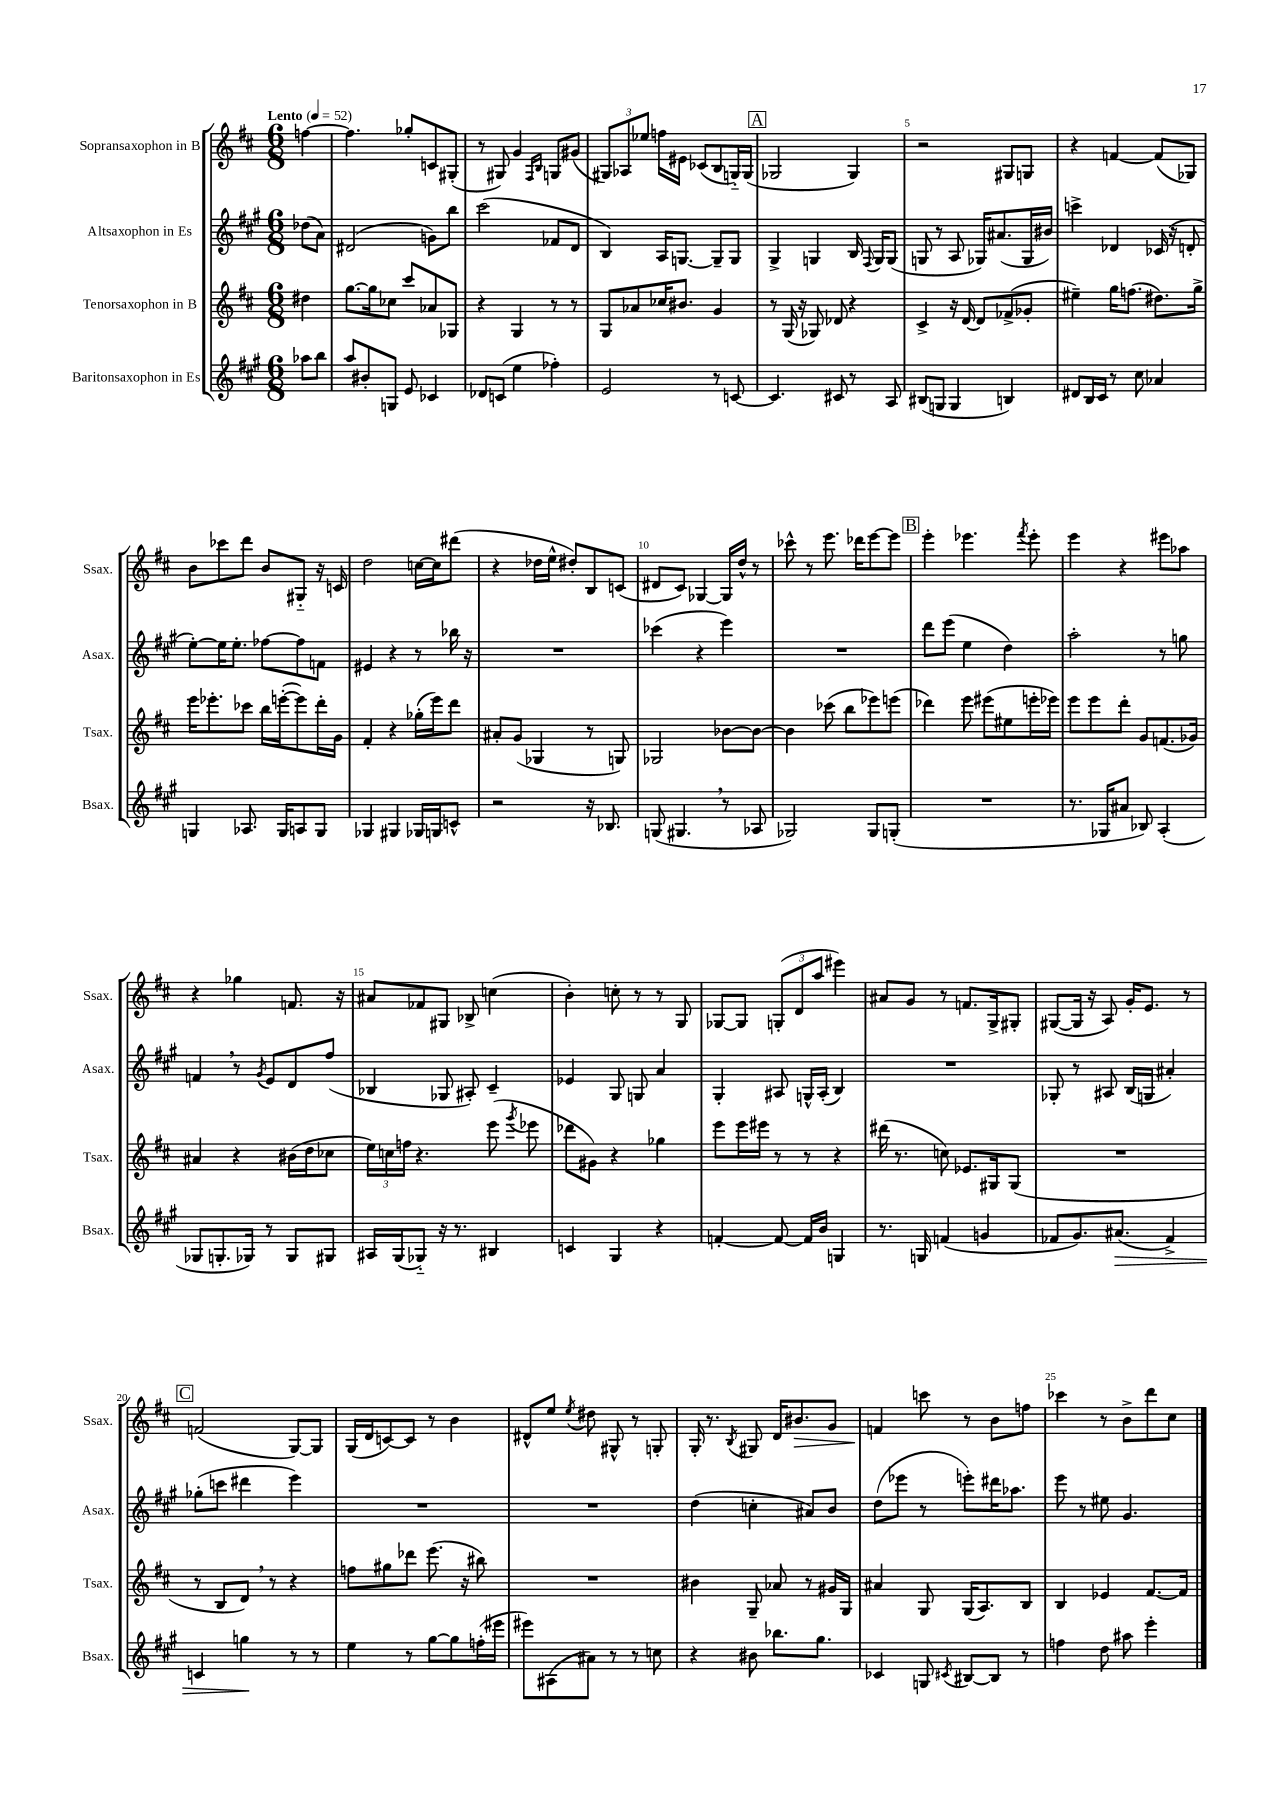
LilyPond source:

<<
\new StaffGroup <<
\new Staff = "s0" \with { instrumentName = "Sopransaxophon in B" shortInstrumentName = "Ssax." } {
    \clef treble \key d \major \numericTimeSignature \time 6/8 \partial 4 \tempo "Lento" 4 = 52
    \autoBeamOff f''4~ |
    f''4. ges''8[-. c'8 gis8]-.( |
    r8 gis8) g'4 \grace { fis16[ b16] } g8[ gis'8]( |
    \tuplet 3/2 { gis8[) aes8 ees''8] } f''16[ eis'16] ces'8[( b8 g16-_) g16]( |
    \mark \markup { \box "A" } ges2 ges4) |
    r2 gis8[ g8] |
    r4 f'4~ f'8[( ges8]) |
    b'8[ ces'''8 d'''8] b'8[ gis8]-_ r16 c'16 |
    d''2 c''16[~ c''16 dis'''8]( |
    r4 des''16[ e''16]-^ dis''8[-.) b8 c'8]( |
    dis'8[ cis'8]) ges4~ ges16[ d''16]-^ r8 |
    ces'''8-^ r8 e'''8. des'''16[ e'''8~ e'''8] |
    \mark \markup { \box "B" } e'''4-. ees'''4. \acciaccatura { fis'''8 } ees'''8-. |
    e'''4 r4 eis'''8[ aes''8] |
    r4 ges''4 f'8. r16 |
    ais'8[ fes'8 gis8] bes8-> c''4( |
    b'4-.) c''8-. r8 r8 g8 |
    ges8[~ ges8] \tuplet 3/2 { g8[-.( d'8 a''8] } eis'''4) |
    ais'8[ g'8] r8 f'8.[ g16-> gis8]-. |
    gis8[~( gis16] r16 a8) g'16[-. e'8.] r8 |
    \mark \markup { \box "C" } f'2( g8[~) g8] |
    g16[( d'16 c'8~) c'8] r8 b'4 |
    dis'8[-^ e''8] \acciaccatura { e''8 } dis''8 gis8-^ r8 g8-. |
    g16-. r8. \acciaccatura { b8 } gis8 d'16[ bis'8.\> g'8] |
    f'4\! c'''8 r8 b'8[ f''8] |
    ces'''4 r8 b'8[-> d'''8 cis''8] \bar "|." |
}
\new Staff = "s1" \with { instrumentName = "Altsaxophon in Es" shortInstrumentName = "Asax." } {
    \clef treble \key a \major \numericTimeSignature \time 6/8 \partial 4
    \autoBeamOff des''8[( a'8]) |
    dis'2( g'8[) b''8] |
    cis'''2( fes'8[ d'8] |
    b4) a16[ g8.]~ g8[-- g8] |
    \mark \markup { \box "A" } gis4-> g4 b16 \appoggiatura { fis8 } g16[ g8]( |
    g8 r8 a8 ges16[) ais'8.( ges16 bis'16]) |
    c'''4-> des'4 ces'16( r16 d'8-. |
    e''8[~-.) e''16 e''8.]-. fes''8[~ fes''8 f'8] |
    eis'4 r4 r8 bes''16 r16 |
    R2. |
    ces'''4( r4 e'''4) |
    R2. |
    \mark \markup { \box "B" } d'''8[ e'''8]( e''4 d''4) |
    a''2-. r8 g''8 |
    f'4 \breathe r8 \acciaccatura { gis'8 } e'8[ d'8 fis''8]( |
    bes4 ges8 ais8-.) cis'4-- |
    ees'4 gis8 g8 a'4 |
    gis4-. ais8 g16[-^ ais16]-.( b4) |
    R2. |
    ges8-. r8 ais8 b16[( g16] ais'4-.) |
    \mark \markup { \box "C" } ges''8[-.( c'''8] dis'''4 e'''4) |
    R2. |
    R2. |
    d''4( c''4-. ais'8[) b'8] |
    d''8[( ees'''8] r8 e'''8[-.) dis'''16 aes''8.] |
    e'''8 r8 eis''8 gis'4. \bar "|." |
}
\new Staff = "s2" \with { instrumentName = "Tenorsaxophon in B" shortInstrumentName = "Tsax." } {
    \clef treble \key d \major \numericTimeSignature \time 6/8 \partial 4
    \autoBeamOff dis''4 |
    g''8.[~ g''16 ces''8] cis'''8[ aes'8 ges8] |
    r4 g4 r8 r8 |
    g8[ aes'8 ces''16 bis'8.] g'4 |
    \mark \markup { \box "A" } r8 g16( r16 ges8) des'8 r4 |
    cis'4-> r16 d'16~ d'8[ fes'8->( ges'8]-. |
    eis''4--) g''16[ f''8.]( dis''8.[) g''16]-> |
    e'''16[ ees'''8.-. ces'''8] b''16[ e'''16~-.( e'''8) d'''16-. g'16] |
    fis'4-. r4 ges''16[-.( e'''16) d'''8] |
    ais'8[-. g'8]( ges4 r8 g8) |
    ges2 bes'8[~ bes'8]~ |
    bes'4 ces'''8( b''8[ ees'''8) e'''8]( |
    \mark \markup { \box "B" } des'''4) e'''8 eis'''8[( eis''8 e'''16-. ees'''16]) |
    e'''8[ e'''8 d'''8]-. g'8[ f'8.( ges'16]) |
    ais'4 r4 bis'16[( d''16 ces''8] |
    \tuplet 3/2 { e''16[) c''16 f''16] } r4. e'''8( \acciaccatura { g'''8 } ees'''8 |
    des'''8[ gis'8]) r4 ges''4 |
    e'''8[ e'''16 eis'''16] r8 r8 r4 |
    dis'''16( r8. c''8) ees'8.[ gis16 gis8]( |
    R2. |
    \mark \markup { \box "C" } r8 b8[ d'8]) \breathe r8 r4 |
    f''8[ gis''8 des'''8] e'''8.( r16 bis''8) |
    R2. |
    bis'4 g8-- aes'8 r8 gis'16[ g16] |
    ais'4 g8 g16[( a8.) b8] |
    b4 ees'4 fis'8.[~ fis'16] \bar "|." |
}
\new Staff = "s3" \with { instrumentName = "Baritonsaxophon in Es" shortInstrumentName = "Bsax." } {
    \clef treble \key a \major \numericTimeSignature \time 6/8 \partial 4
    \autoBeamOff aes''8[ b''8] |
    a''8[ bis'8-. g8] e'8 ces'4 |
    des'8[ c'8]( e''4 fes''4-.) |
    e'2 r8 c'8~ |
    \mark \markup { \box "A" } c'4. cis'8 r8 a8 |
    bis8[( g8] g4 b4) |
    dis'8[ b16 cis'16] r8 cis''8 aes'4 |
    g4 aes8. g16[ a8 g8] |
    ges4 gis4 ges16[ g16 c'8]-^ |
    r2 r16 bes8. |
    g8( gis4. \breathe r8 aes8 |
    ges2) ges8[ g8]-.( |
    \mark \markup { \box "B" } R2. |
    r8. ges16[ ais'8] bes8) a4-.( |
    ges8[ g8.-. ges16]) r8 ges8[ gis8] |
    ais16[ gis16( ges8]-_) r16 r8. bis4 |
    c'4 gis4 r4 |
    f'4~-. f'8~ f'16[ b'16] g4 |
    r8. g16 f'4( g'4 |
    fes'8[ gis'8.) ais'8.]\>( fes'4->) |
    \mark \markup { \box "C" } c'4 g''4\! r8 r8 |
    e''4 r8 gis''8[~ gis''8 f''16-.( eis'''16] |
    eis'''8[) ais8( ais'8]) r8 r8 c''8 |
    r4 bis'8 bes''8.[ gis''8.] |
    ces'4 g8 \acciaccatura { cis'8 } bis8[~ bis8] r8 |
    f''4 d''8 ais''8 e'''4-. \bar "|." |
}
>>
>>
\layout { \context { \Score \override BarNumber.break-visibility = ##(#f #t #t) barNumberVisibility = #(every-nth-bar-number-visible 5) } }
